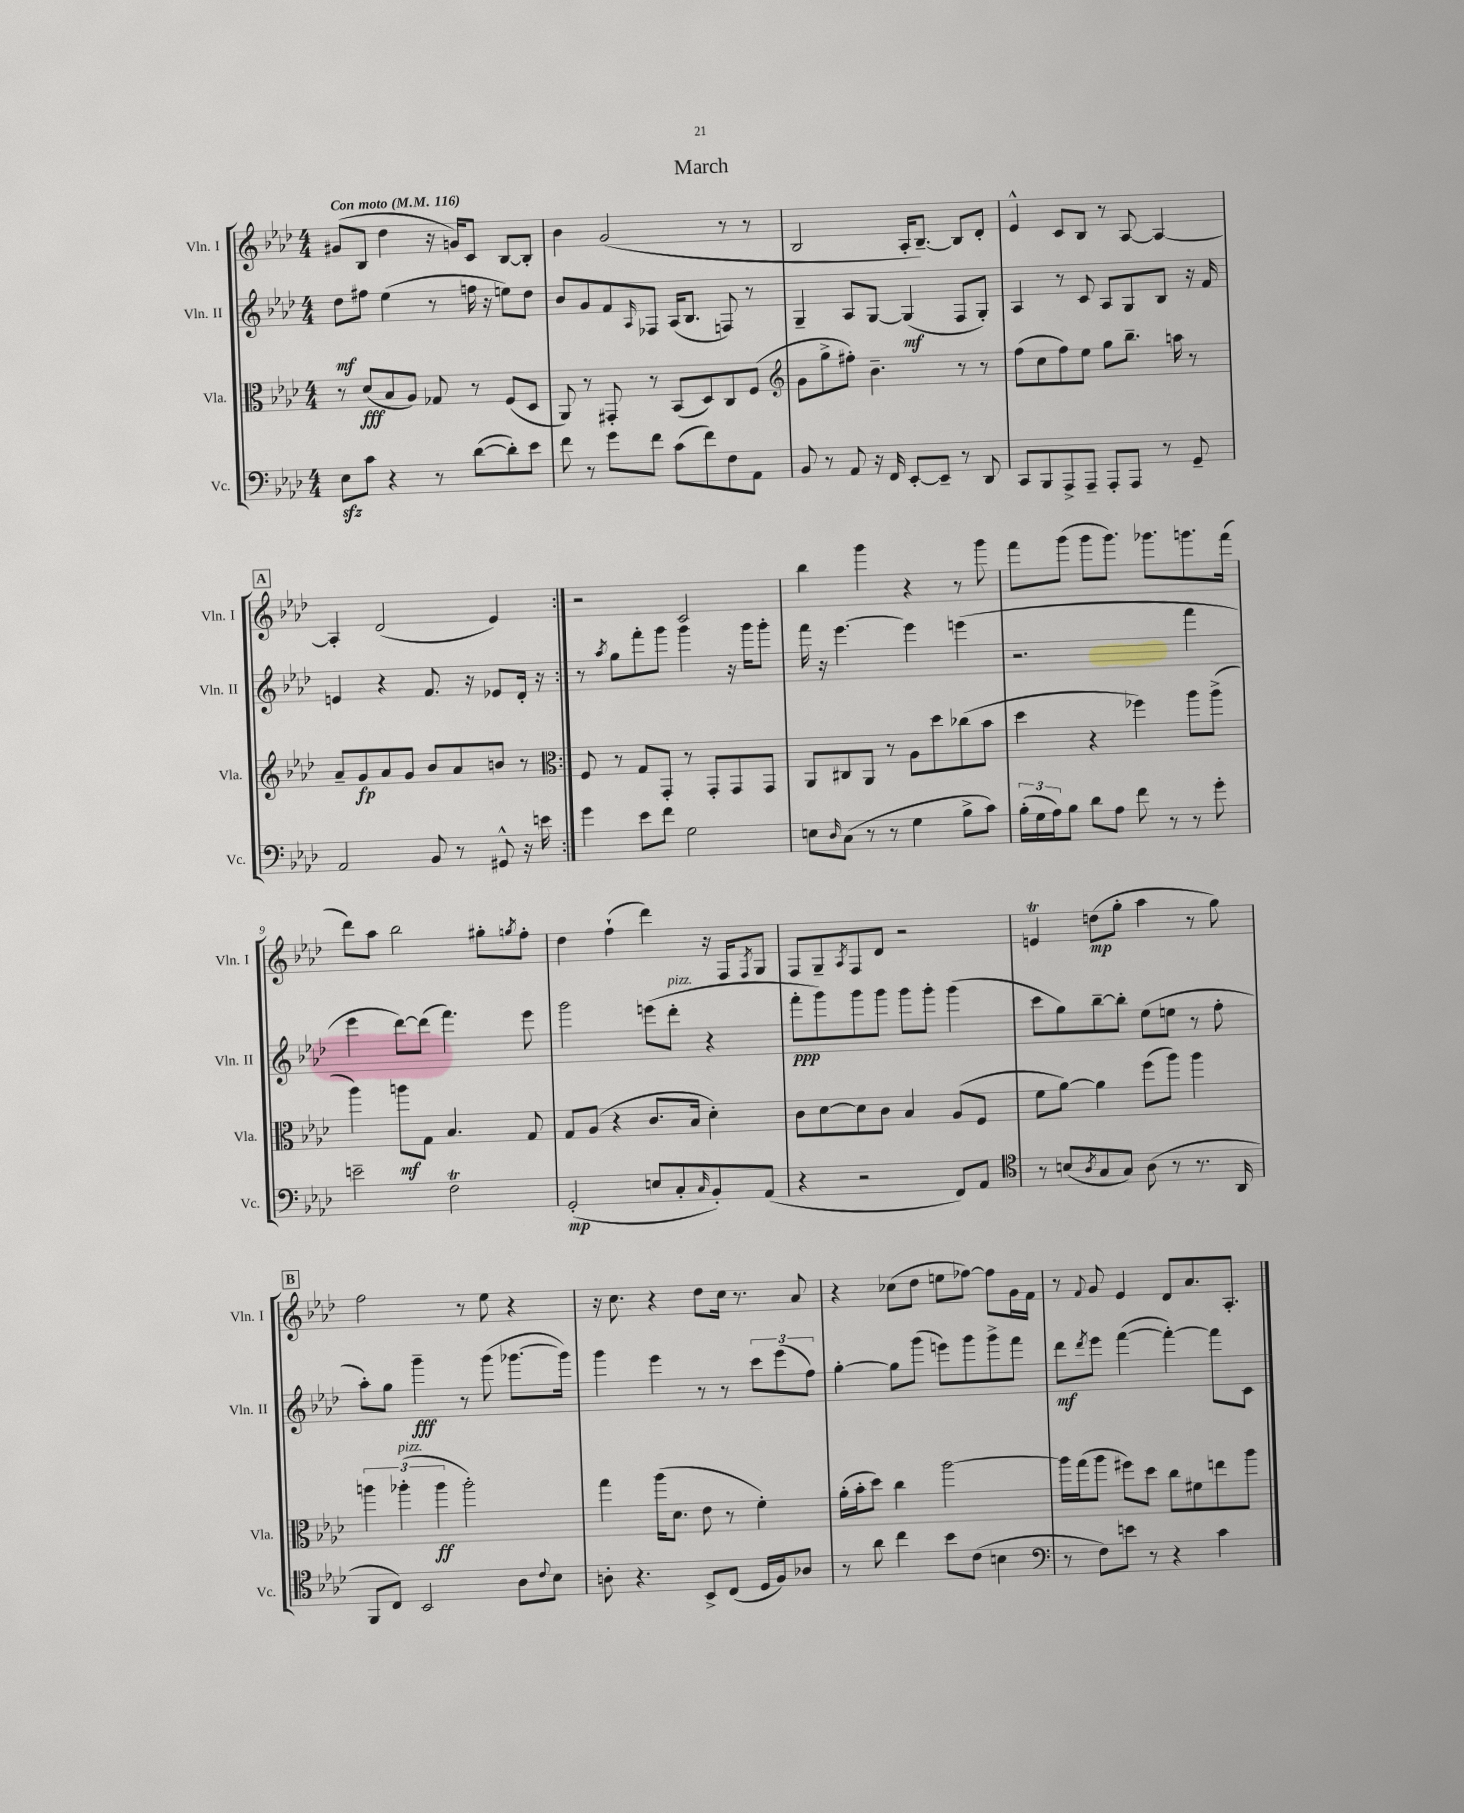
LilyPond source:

\header { title = "March" }
<<
\new StaffGroup <<
\new Staff = "s0" \with { instrumentName = "Vln. I" shortInstrumentName = "Vln. I" } {
    \clef treble \key aes \major \numericTimeSignature \time 4/4 \tempo "Con moto" 4 = 116
    \repeat volta 2 { gis'8( bes8 des''4 r16 g'16) c'8 bes8~ bes8-. |
    bes'4 g'2( r8 r8 |
    bes2 aes16-. bes8.~--) bes8 des'8-. |
    ees'4-^ c'8 bes8 r8 aes8~ aes4~ |
    \mark \markup { \box "A" } aes4-. des'2( ees'4) | }
    r2 c'2 |
    bes''4 g'''4 r4 r8 g'''8 |
    f'''8 g'''8( g'''8 g'''8.) ges'''8. g'''8. f'''16( |
    des'''8) aes''8 bes''2 gis''8-. \acciaccatura { g''8 } f''8-. |
    des''4 f''4-!( des'''4) r16 f16 \acciaccatura { f8 } g8 |
    f8 g8-- \acciaccatura { aes8 } f8 des'8 r2 |
    e'4\trill d''8\mp( g''8-. aes''4 r8 g''8) |
    \mark \markup { \box "B" } f''2 r8 ees''8 r4 |
    r16 c''8. r4 des''8 c''16 r8. aes'8 |
    r4 ces''8( des''8 e''8 fes''8~) fes''8 g'16 f'16 |
    r8 \appoggiatura { f'8 } g'8 ees'4 des'8 aes'8. aes8.-. \bar "|." |
}
\new Staff = "s1" \with { instrumentName = "Vln. II" shortInstrumentName = "Vln. II" } {
    \clef treble \key aes \major \numericTimeSignature \time 4/4
    \repeat volta 2 { des''8\mf fis''8 ees''4( r8 f''16 r16 e''8) des''8 |
    bes'8 g'8 f'8 \grace { aes16 } fes8 aes16( bes8. f8) r8 |
    g4-- aes8 g8~ g4\mf( f8 g8-.) |
    aes4 r8 c'8 aes8 g8 bes8 r16 f'16 |
    \mark \markup { \box "A" } e'4 r4 f'8. r16 ees'8 des'16-. r16 | }
    r8 \acciaccatura { aes''8 } g''8 f'''8-. g'''8 g'''4 r16 g'''16 g'''8-. |
    f'''16 r16 ees'''4.~ ees'''4 e'''4( |
    r2. f'''4 |
    ees'''4 des'''8~) des'''8( f'''4.) ees'''8 |
    g'''2 e'''8( des'''8-.^\markup { \italic "pizz." } r4 |
    f'''8-.\ppp g'''8) g'''8 g'''8 g'''8 g'''8-. g'''4( |
    c'''8 g''8) bes''8~-- bes''8-. ees''8( e''8 r8 f''8-. |
    \mark \markup { \box "B" } aes''8-.) g''8 g'''4--\fff r8 g'''8( ges'''8.~ ges'''16) |
    g'''4 ees'''4 r8 r8 \tuplet 3/2 { c'''8 ees'''8( f''8) } |
    g''4~-. g''8 g'''8( e'''8) g'''8 g'''8-> f'''8 |
    des'''8\mf \acciaccatura { des'''8 } ees'''8 f'''4~( f'''4~-.) f'''8 c'8 \bar "|." |
}
\new Staff = "s2" \with { instrumentName = "Vla." shortInstrumentName = "Vla." } {
    \clef alto \key aes \major \numericTimeSignature \time 4/4
    \repeat volta 2 { r8 des'8\fff( bes8 aes8) ges8 r8 f8( des8 |
    aes,8) r8 gis,8-. r8 bes,8( des8) c8 f8( |
    \clef treble g'8 g''8-> fis''8-.) bes'4.-- r8 r8 |
    f''8( c''8 f''8) ees''8 g''8 bes''8.-- a''16 r8 |
    \mark \markup { \box "A" } aes'8-- g'8\fp aes'8 g'8 bes'8 aes'8 b'8 r8 | }
    \clef alto f8 r8 g8 g,8-. r8 g,8-. g,8 g,8 |
    aes,8 cis8 aes,8 r8 aes8 des''8 ces''8( bes'8 |
    des''4 r4 fes''4) aes''8 aes''8->( |
    aes''4) a''8\mf g8 bes4. g8 |
    g8 aes8( r4 c'8. bes16 des'4-.) |
    c'8 des'8~ des'8 c'8 bes4 aes8( f8 |
    f'8 aes'8~) aes'4 f''8( aes''8) aes''4 |
    \mark \markup { \box "B" } \tuplet 3/2 { a''4 aes''4-.^\markup { \italic "pizz." }( aes''4\ff } aes''2-.) |
    g''4 aes''16( des'8. ees'8 r8 f'4-.) |
    aes'16-.( bes'16-. des''8) c''4 aes''2~ |
    aes''16 g''16( aes''8 fis''8) des''8 c''8 fis'8 e''8 aes''8 \bar "|." |
}
\new Staff = "s3" \with { instrumentName = "Vc." shortInstrumentName = "Vc." } {
    \clef bass \key aes \major \numericTimeSignature \time 4/4
    \repeat volta 2 { ees8\sfz c'8 r4 r8 des'8~( des'8-.) ees'8 |
    f'8 r8 g'8 f'8 c'8( f'8) f8 aes,8 |
    bes,8 r8 aes,8 r16 f,16 ees,8~-. ees,8-- r8 des,8 |
    c,8 bes,,8 aes,,8-> aes,,8-- aes,,8-. aes,,8 r8 g,8-- |
    \mark \markup { \box "A" } aes,2 bes,8 r8 gis,8-^ r16 e'16 | }
    g'4 ees'8 f'8 g2 |
    e8 \grace { des16 } c8( r8 r8 g4 bes8-> c'8) |
    \tuplet 3/2 { bes16-.( g16 aes16) } bes8 des'8 aes8 f'8 r8 r8 g'8-. |
    e'2-- f2\trill |
    g,2-.\mp( e8 c8-. \grace { c16 } bes,8-.) aes,8( |
    r4 r2 f,8) aes,8 |
    \clef tenor r8 b8( \acciaccatura { aes8 } g8 g8) aes8( r8 r8. aes,16 |
    \mark \markup { \box "B" } f,8 c8) bes,2 aes8 \appoggiatura { c'8 } bes8 |
    a8-. r4. bes,8-> c8( des16 f16) aes8 |
    r8 aes'8 c''4 bes'8 c'8( b4 |
    \clef bass r8 f8) e'8 r8 r4 c'4 \bar "|." |
}
>>
>>
